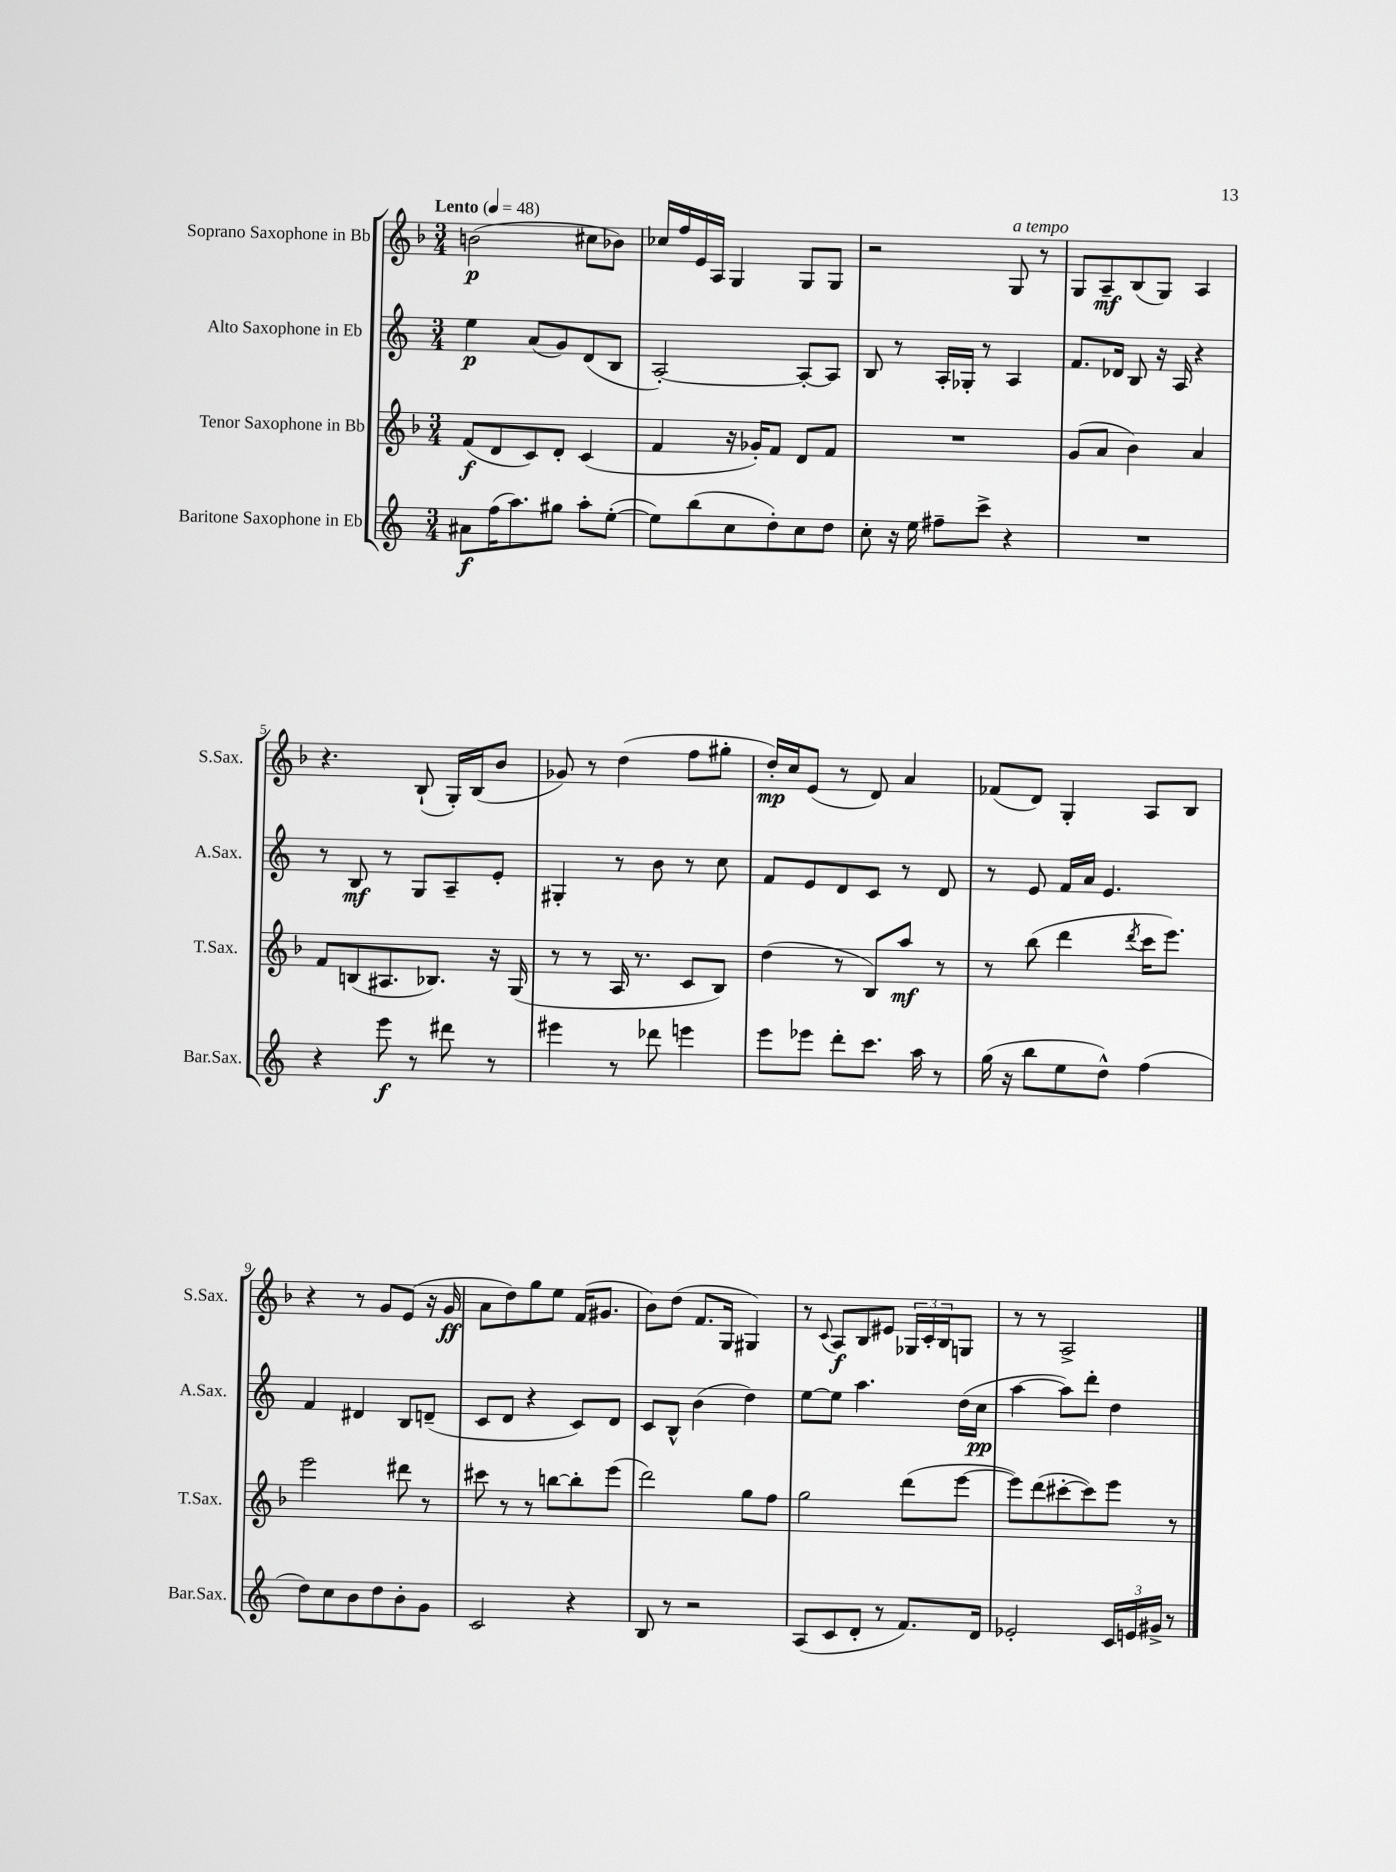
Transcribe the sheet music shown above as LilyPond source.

<<
\new StaffGroup <<
\new Staff = "s0" \with { instrumentName = "Soprano Saxophone in Bb" shortInstrumentName = "S.Sax." } {
    \clef treble \key f \major \numericTimeSignature \time 3/4 \tempo "Lento" 4 = 48
    b'2\p( cis''8 bes'8) |
    ces''16 f''16 e'16 a16 g4 g8 g8 |
    r2 g8^\markup { \italic "a tempo" } r8 |
    g8 a8--\mf bes8( g8) a4 |
    r4. bes8-!( g16-.) bes16( bes'8 |
    ges'8) r8 d''4( f''8 gis''8-. |
    d''16-.\mp) c''16 e'8( r8 d'8) a'4 |
    fes'8( d'8) g4-. a8 bes8 |
    r4 r8 g'8 e'8( r16 g'16\ff |
    a'8 d''8) g''8 e''8 f'16( gis'8. |
    bes'8) d''8( f'8. g16 gis4) |
    r8 \appoggiatura { c'8 } a8\f bes8 eis'8 \tuplet 3/2 { ges16 c'16-. bes16 } g8 |
    r8 r8 a2-> \bar "|." |
}
\new Staff = "s1" \with { instrumentName = "Alto Saxophone in Eb" shortInstrumentName = "A.Sax." } {
    \clef treble \key c \major \numericTimeSignature \time 3/4
    e''4\p a'8( g'8) d'8( b8 |
    a2~-.) a8~-. a8 |
    b8 r8 a16-. ges16-. r8 a4 |
    f'8. des'16 b8 r16 a16 r4 |
    r8 b8\mf r8 g8 a8-- e'8-. |
    gis4-. r8 b'8 r8 c''8 |
    f'8 e'8 d'8 c'8 r8 d'8 |
    r8 e'8 f'16 a'16 e'4. |
    f'4 dis'4 b8 d'8--( |
    c'8 d'8 r4 c'8) d'8 |
    c'8 b8-^ b'4( d''4) |
    e''8~ e''8 a''4. d''16( c''16\pp |
    a''4~ a''8) d'''8-. d''4 \bar "|." |
}
\new Staff = "s2" \with { instrumentName = "Tenor Saxophone in Bb" shortInstrumentName = "T.Sax." } {
    \clef treble \key f \major \numericTimeSignature \time 3/4
    f'8\f( d'8 c'8) d'8-. c'4( |
    f'4 r16 ges'16-.) f'8 d'8 f'8 |
    R2. |
    g'8( a'8 bes'4) a'4 |
    f'8 b8( ais8. bes8.) r16 g16( |
    r8 r8 a16 r8. c'8 bes8) |
    d''4( r8 bes8) a''8\mf r8 |
    r8 bes''8( d'''4 \acciaccatura { d'''8 } c'''16 e'''8.) |
    e'''2 dis'''8 r8 |
    cis'''8 r8 r8 b''8~ b''8-. e'''8( |
    d'''2) g''8 f''8 |
    g''2 d'''8( e'''8~ |
    e'''8) d'''8( cis'''8~-. cis'''8) e'''8 r8 \bar "|." |
}
\new Staff = "s3" \with { instrumentName = "Baritone Saxophone in Eb" shortInstrumentName = "Bar.Sax." } {
    \clef treble \key c \major \numericTimeSignature \time 3/4
    ais'8\f f''16( a''8.) gis''8 a''8-. e''8~-.( |
    e''8) b''8( c''8 d''8-.) c''8 d''8 |
    c''8-. r16 e''16 fis''8-- c'''8-> r4 |
    R2. |
    r4 e'''8\f r8 dis'''8 r8 |
    eis'''4 r8 des'''8 e'''4 |
    e'''8 ees'''8 d'''8-. c'''8. a''16 r8 |
    g''16( r16 b''8 e''8 d''8-^) f''4( |
    d''8) c''8 b'8 d''8 b'8-. g'8 |
    c'2 r4 |
    b8 r8 r2 |
    a8( c'8 d'8-. r8 f'8.) d'16 |
    ees'2-. \tuplet 3/2 { c'16 e'16 gis'16-> } r8 \bar "|." |
}
>>
>>
